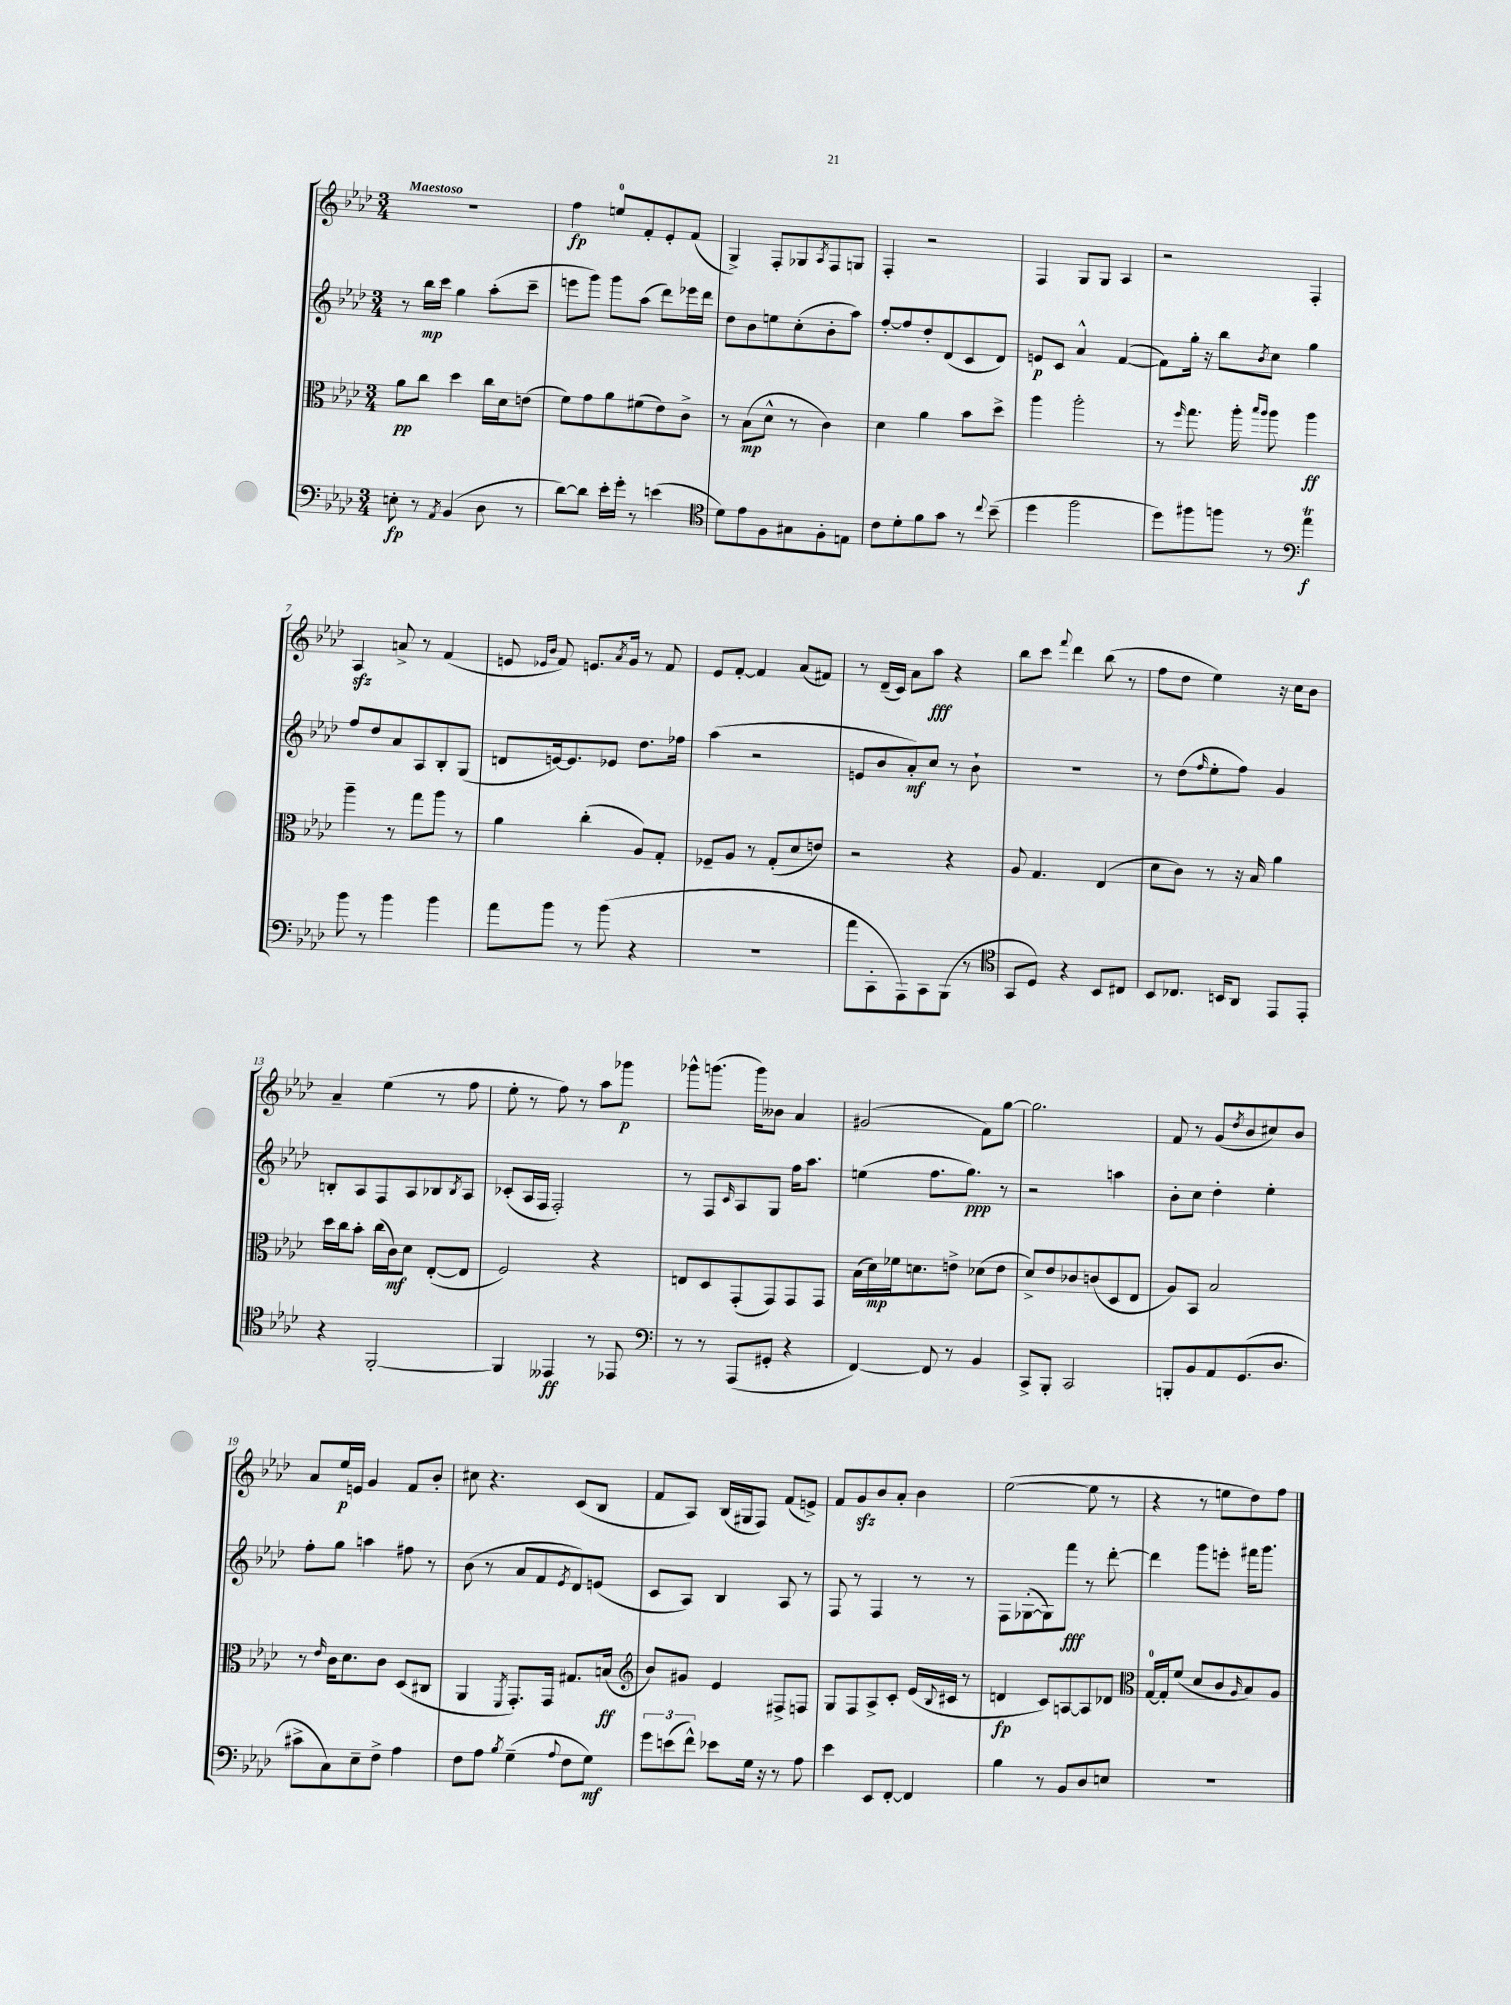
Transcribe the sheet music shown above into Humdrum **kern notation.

**kern	**kern	**kern	**kern
*staff4	*staff3	*staff2	*staff1
*clefF4	*clefC3	*clefG2	*clefG2
*k[b-e-a-d-]	*k[b-e-a-d-]	*k[b-e-a-d-]	*k[b-e-a-d-]
*M3/4	*M3/4	*M3/4	*M3/4
8E'	8a-	8r	2.r
8r	8cc	16bb-	.
.	.	16ccc	.
8qAA-	.	.	.
(4BB-	4dd-	4gg	.
8D-	16cc	(8aa-'	.
.	16d-	.	.
8r	(8e	8ccc~	.
=	=	=	=
[8d-)	8f)	8eee	4ff
8d-]	8g	8ggg)	.
16e-'	8a-	8ggg	8ee
16g'	.	.	.
8r	(8f#	(8aa-	8f'
(4e	8e-)	8ddd-)	8e-'
.	8c^	16eee-	(8f
.	.	16ddd-	.
=	=	=	=
*clefC4	*	*	*
8d-)	8r	8dd-	4G^)
8e-	(8B-	8b-	.
8F	8d-^^	8ee	8F'
8G#	8r	(8cc'	8G-
.	.	.	8qA-
8F'	4c)	8b-'	8F
8E	.	8aa-)	8G
=	=	=	=
8c	4d-	[8ff'	4F'
8d-'	.	8ff]	.
8f	4a-	8dd-'	2r
8g	.	(8d-	.
8r	8b-	8c	.
8qqcc	.	.	.
(8b-~	8dd-^	8d-)	.
=	=	=	=
4dd-	4aa-	8e	4F
.	.	8c	.
2ff	2aa-'	4a-^^	8G
.	.	.	8G
.	.	([4f	4A-
=	=	=	=
8dd-)	8r	8f])	2r
.	16qqff	.	.
8ff#	8.gg	16gg'	.
.	.	16r	.
8ff	.	8bb-	.
.	16aa-'	.	.
.	16qqbb-	.	.
.	16qqaa-	8qb-	.
8r	8aa-	8cc	.
*clefF4	*	*	*
4a-	4aa-	4gg	4F'
=	=	=	=
8b-	4aa-~	8ff	4A-
8r	.	8dd-	.
4b-	8r	8a-	8a^
.	8gg	8A-	8r
4b-	8aa-	8B-'	(4f
.	8r	(8G	.
=	=	=	=
8a-	4a-	8d	8e
.	.	.	16qqe-
.	.	.	16qqb-
8b-	.	[16e)	8f)
.	.	8.e]	.
8r	(4cc'	.	8.e
(8b-	.	8e-	.
.	.	.	8qa-
.	.	.	16g
4r	8A-)	8.dd-	8r
.	8G'	.	8f
.	.	16ff-	.
=	=	=	=
2.r	8F-~	(4aa-	8e-
.	8A-	.	[8f'
.	8r	2r	4f]
.	(8G'	.	.
.	8d-	.	(8a-
.	8e)	.	8f#)
=	=	=	=
8a-	2r	8e	8r
8CC'	.	8b-	(16d-~
.	.	.	16c)
8AAA-)	.	8a-')	8a-
8CC	.	8cc	8aa-
(8BBB-	4r	8r	4r
8r	.	8b-`	.
=	=	=	=
*clefC4	*	*	*
8GG	8A-	2.r	8bb-
8D-)	4.G	.	8ccc
.	.	.	8qqfff
4r	.	.	4ddd-
8BB-	(4E-	.	(8bb-
8C#	.	.	8r
=	=	=	=
8BB-	8d-	8r	8ff
8.C-	8c)	(8dd-	8dd-
.	.	16qqff	.
.	8r	8ee-'	4ee-)
16BB	.	.	.
8AA-	16r	8ff)	.
.	16B-	.	.
8EE-	4a-	4g	16r
.	.	.	16cc
8EE-'	.	.	8b-
=	=	=	=
4r	16dd-	8B'	4a-~
.	16cc	.	.
.	8b-'	8A-	.
[2FF'	(16cc	8F	(4ee-
.	16c)	.	.
.	8d-	8A-	.
.	([8E-'	8B-	8r
.	.	8qB-	.
.	8E-]	8A-	8ff
=	=	=	=
4FF]	2F)	(8c-'	8ee-'
.	.	16A-	8r
.	.	16F	.
4EE--	.	2F')	8ff)
.	.	.	8r
8r	4r	.	8aa-
8EE-	.	.	8ggg-
=	=	=	=
*clefF4	*	*	*
8r	8E	8r	8ggg-^^
8r	8D-	8F	(8.ggg
.	.	16qqc	.
(8AAA-	(8GG'	8A-	.
.	.	.	16ggg)
8GG#'	8GG)	8G	8b--
4r	8GG	16ff	4a-
.	.	8.aa-	.
.	8GG	.	.
=	=	=	=
[4FF)	(16B-	(4ee	(2g#
.	16d-)	.	.
.	16f-	.	.
.	8.d	.	.
8FF]	.	8.ff	.
8r	8e^	.	.
.	.	8.gg)	.
4BB-	(8d-	.	8f)
.	8e	8r	[8gg
=	=	=	=
8CC^	8d-^)	2r	2.gg]
8BBB-'	8e-	.	.
2CC	8c-	.	.
.	(8c	.	.
.	8D-	4aa	.
.	8E-	.	.
=	=	=	=
8BBB'	8A-)	8b-'	8f
8BB-	8BB-	8cc	8r
8AA-	2B-	4dd-'	(8g
.	.	.	8qdd-
(8.GG	.	.	8b-
.	.	4ee-'	8cc#)
8.D-	.	.	.
.	.	.	8b-
=	=	=	=
8c#^	8r	8ff'	8a-
.	16qqe-	.	.
8C)	16c	8gg	16ee-
.	8.d-	.	16e
8E-~	.	4aa	4g
8F^	8c	.	.
4A-	(8D-	8ff#	8f
.	8C#	8r	8b-'
=	=	=	=
8F	4AA-	(8b-	8cc#
8A-	.	8r	4.r
8qB-	8qFF	.	.
(4G~	8.GG')	8a-	.
.	.	8f	.
.	16GG	.	.
8qqA-	.	8qe-	.
8F	8.G#	8d-)	(8c
8G)	.	(8e	8B-
.	(16B	.	.
=	=	=	=
*	*clefG2	*	*
12g	8b-)	8c	8f
(12e	.	.	.
.	8g#	8A-)	8A-)
12f^^)	.	.	.
8e-	4e-	4B-	(16B-
.	.	.	16G#
16G	.	.	8F)
16r	.	.	.
8r	8F#^	8A-	(8f
8A-	8F	8r	8e^)
=	=	=	=
4e-	8G	8F	8f
.	8F	8r	8g
8EE-	8A-^	4F	8b-
[8FF'	8c'	.	8a-'
4FF]	(16e-	8r	4b-
.	8qqB-	.	.
.	16c#	.	.
.	8r	8r	.
=	=	=	=
4B-	4d	8F	([2ee-
.	.	([8G-'	.
8r	8c)	8G-])	.
8BB-	[8A	8fff	.
8D-	8A]	8r	8ee-]
8E	8d-	[8ddd-'	8r
=	=	=	=
*	*clefC3	*	*
2.r	[16G	4ddd-]	4r
.	16G']	.	.
.	(8f	.	.
.	8d-	8ggg	8r
.	8c	8eee'	8ee
.	16qqA-	.	.
.	8B-)	16fff#	8dd-)
.	.	8.ggg	.
.	8A-	.	8ff
==	==	==	==
*-	*-	*-	*-
